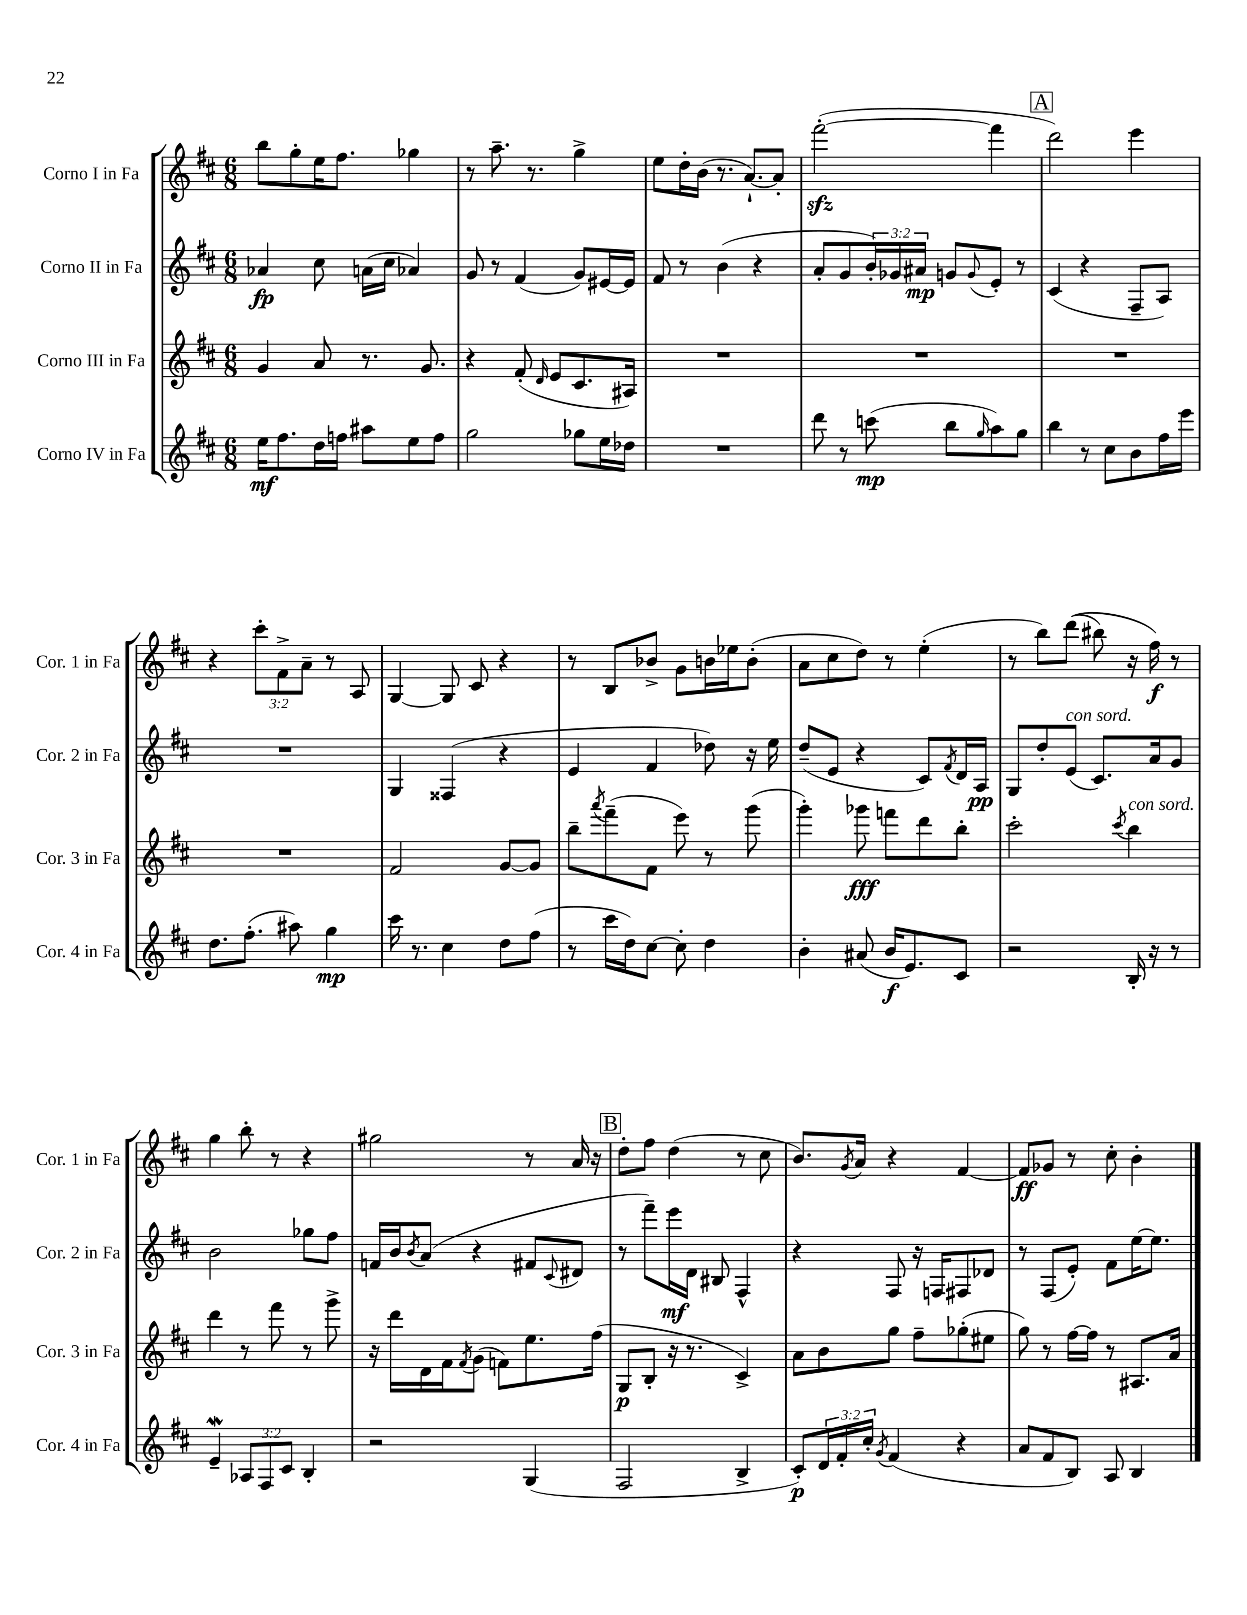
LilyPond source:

<<
\new StaffGroup <<
\new Staff = "s0" \with { instrumentName = "Corno I in Fa" shortInstrumentName = "Cor. 1 in Fa" } {
    \clef treble \key d \major \numericTimeSignature \time 6/8 \override Staff.TupletNumber.text = #tuplet-number::calc-fraction-text
    b''8 g''8-. e''16 fis''8. ges''4 |
    r8 a''8.-- r8. g''4-> |
    e''8 d''16-. b'16( r8. a'8.~-!) a'8-. |
    fis'''2~-.\sfz( fis'''4 |
    \mark \markup { \box "A" } d'''2) e'''4 |
    r4 \tuplet 3/2 { cis'''8-. fis'8-> a'8-- } r8 a8 |
    g4~ g8 cis'8 r4 |
    r8 b8 bes'8-> g'8 b'16 ees''16 b'8-.( |
    a'8 cis''8 d''8) r8 e''4-.( |
    r8 b''8) d'''8(\( bis''8) r16 fis''16\f\) r8 |
    g''4 b''8-. r8 r4 |
    gis''2 r8 a'16 r16 |
    \mark \markup { \box "B" } d''8-. fis''8 d''4( r8 cis''8 |
    b'8.) \acciaccatura { g'8 } a'16 r4 fis'4~ |
    fis'8\ff ges'8 r8 cis''8-. b'4-. \bar "|." |
}
\new Staff = "s1" \with { instrumentName = "Corno II in Fa" shortInstrumentName = "Cor. 2 in Fa" } {
    \clef treble \key d \major \numericTimeSignature \time 6/8 \override Staff.TupletNumber.text = #tuplet-number::calc-fraction-text
    aes'4\fp cis''8 a'16( cis''16 aes'4) |
    g'8 r8 fis'4( g'8) eis'16~ eis'16 |
    fis'8 r8 b'4( r4 |
    a'8-. g'8 \tuplet 3/2 { b'16-.) ges'16 ais'16\mp } g'8 \appoggiatura { g'8 } e'8-. r8 |
    \mark \markup { \box "A" } cis'4( r4 fis8-- a8) |
    R2. |
    g4 fisis4( r4 |
    e'4 fis'4 des''8) r16 e''16 |
    d''8--( e'8 r4 cis'8) \acciaccatura { fis'8 } d'16 a16\pp |
    g8 d''8-. e'8^\markup { \italic "con sord." }( cis'8.) a'16 g'8 |
    b'2 ges''8 fis''8 |
    f'16 b'16 \acciaccatura { b'8 } a'8( r4 fis'8 \appoggiatura { cis'8 } dis'8 |
    \mark \markup { \box "B" } r8 fis'''8--) e'''16\mf d'16 bis8 fis4-^ |
    r4 fis8 r16 f16 fis8 des'8 |
    r8 fis8( e'8-.) fis'8 e''16~ e''8. \bar "|." |
}
\new Staff = "s2" \with { instrumentName = "Corno III in Fa" shortInstrumentName = "Cor. 3 in Fa" } {
    \clef treble \key d \major \numericTimeSignature \time 6/8
    g'4 a'8 r8. g'8. |
    r4 fis'8-.( \grace { d'16 } e'8 cis'8. ais16) |
    R2. |
    R2. |
    \mark \markup { \box "A" } R2. |
    R2. |
    fis'2 g'8~ g'8 |
    b''8-- \acciaccatura { a'''8 } fis'''8--( fis'8 e'''8) r8 g'''8( |
    g'''4-.) ges'''8\fff f'''8 d'''8 b''8-. |
    cis'''2-. \acciaccatura { cis'''8 } b''4^\markup { \italic "con sord." } |
    d'''4 r8 fis'''8 r8 g'''8-> |
    r16 d'''16 d'16 fis'16 \acciaccatura { fis'8 } g'8( f'8) e''8. fis''16( |
    \mark \markup { \box "B" } g8\p b8-. r16 r8. cis'4->) |
    a'8 b'8 g''8 fis''8-- ges''8-.( eis''8 |
    g''8) r8 fis''16~ fis''16 r8 ais8. a'16 \bar "|." |
}
\new Staff = "s3" \with { instrumentName = "Corno IV in Fa" shortInstrumentName = "Cor. 4 in Fa" } {
    \clef treble \key d \major \numericTimeSignature \time 6/8 \override Staff.TupletNumber.text = #tuplet-number::calc-fraction-text
    e''16\mf fis''8. d''16 f''16 ais''8 e''8 f''8 |
    g''2 ges''8 e''16 des''16 |
    R2. |
    d'''8 r8 c'''8\mp( b''8 \grace { g''16 } a''8) g''8 |
    \mark \markup { \box "A" } b''4 r8 cis''8 b'8 fis''16 e'''16 |
    d''8. fis''8.-.( ais''8) g''4\mp |
    cis'''16 r8. cis''4 d''8 fis''8( |
    r8 cis'''16 d''16) cis''8~ cis''8-. d''4 |
    b'4-. ais'8( b'16\f e'8.) cis'8 |
    r2 b16-. r16 r8 |
    e'4--\mordent \tuplet 3/2 { aes8 fis8 cis'8 } b4-. |
    r2 g4( |
    \mark \markup { \box "B" } fis2 b4-> |
    cis'8-.\p) \tuplet 3/2 { d'16 fis'16-. cis''16-. } \acciaccatura { g'8 } fis'4( r4 |
    a'8 fis'8 b8) a8 b4 \bar "|." |
}
>>
>>
\layout { \context { \Score \remove "Bar_number_engraver" } }
